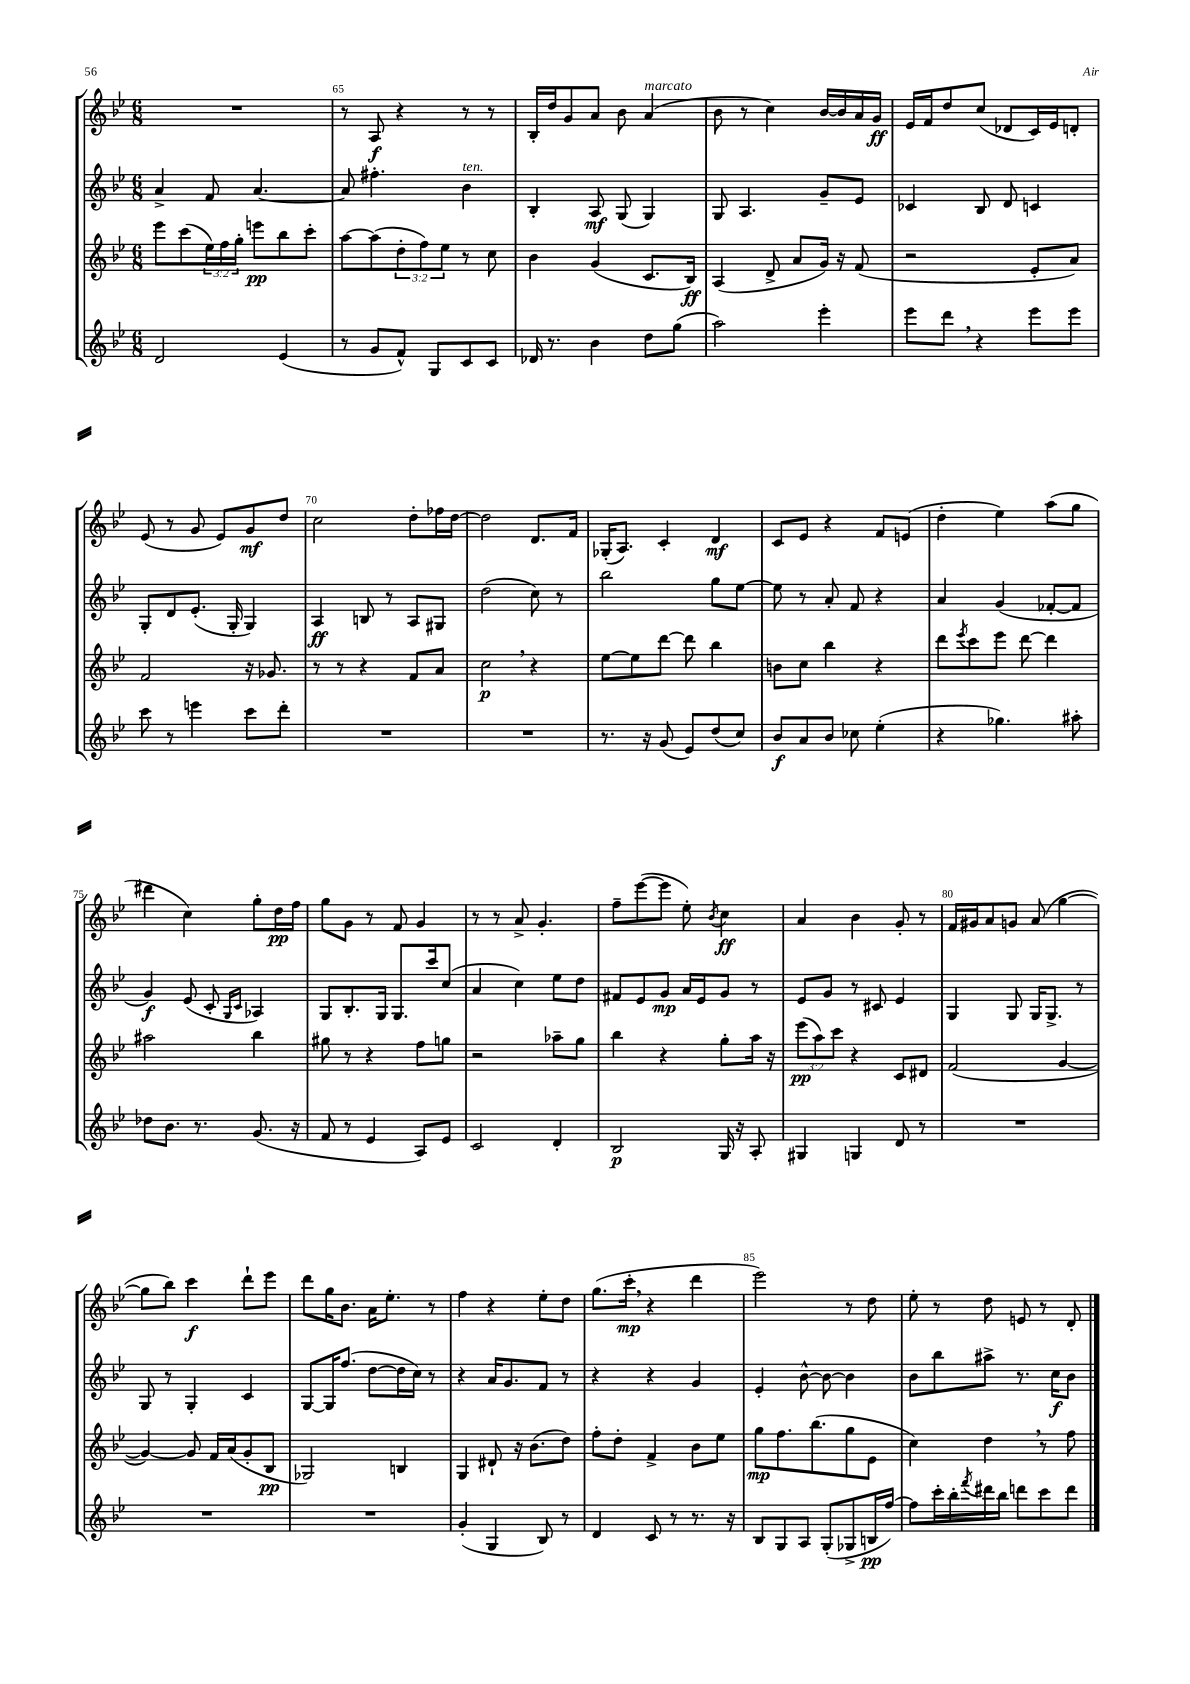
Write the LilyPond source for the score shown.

<<
\new StaffGroup <<
\new Staff = "s0" {
    \clef treble \key bes \major \numericTimeSignature \time 6/8
    R2. |
    r8 a8\f r4 r8 r8 |
    bes16-. d''16 g'8 a'8 bes'8 a'4^\markup { \italic "marcato" }( |
    bes'8 r8 c''4) bes'16~ bes'16 a'16 g'16\ff |
    ees'16 f'16 d''8 c''8( des'8 c'16) ees'16 d'8-. |
    ees'8( r8 g'8 ees'8) g'8\mf d''8 |
    c''2 d''8-. fes''16 d''16~ |
    d''2 d'8. f'16 |
    ges16-.( a8.) c'4-. d'4\mf |
    c'8 ees'8 r4 f'8 e'8( |
    d''4-. ees''4) a''8( g''8 |
    dis'''4 c''4) g''8-. d''16\pp f''16 |
    g''8 g'8 r8 f'8 g'4 |
    r8 r8 a'8-> g'4.-. |
    f''8-- ees'''8~( ees'''8 ees''8-.) \acciaccatura { bes'8 } c''4\ff |
    a'4 bes'4 g'8-. r8 |
    f'16 gis'16 a'8 g'8 a'8( g''4~ |
    g''8 bes''8) c'''4\f d'''8-! ees'''8 |
    d'''8 g''16 bes'8. a'16 ees''8.-. r8 |
    f''4 r4 ees''8-. d''8 |
    g''8.( c'''16-.\mp \breathe r4 d'''4 |
    ees'''2) r8 d''8 |
    ees''8-. r8 d''8 e'8 r8 d'8-. \bar "|." |
}
\new Staff = "s1" {
    \clef treble \key bes \major \numericTimeSignature \time 6/8
    a'4-> f'8 a'4.~ |
    a'8 fis''4.-. bes'4^\markup { \italic "ten." } |
    bes4-. a8\mf g8( g4) |
    g8 a4. g'8-- ees'8 |
    ces'4 bes8 d'8 c'4 |
    g8-. d'8 ees'8.-.( g16-. g4) |
    a4\ff b8 r8 a8 gis8 |
    d''2( c''8) r8 |
    bes''2 g''8 ees''8~ |
    ees''8 r8 a'8-. f'8 r4 |
    a'4 g'4( fes'8~-. fes'8 |
    g'4\f) ees'8( c'8-. \grace { g16 c'16 } aes4) |
    g8 bes8.-. g16 g8. c'''16 c''8( |
    a'4 c''4) ees''8 d''8 |
    fis'8 ees'8 g'8\mp a'16 ees'16 g'8 r8 |
    ees'8 g'8 r8 cis'8 ees'4 |
    g4 g8 g16 g8.-> r8 |
    g8 r8 g4-. c'4 |
    g8~ g16 f''8.( d''8~ d''16 c''16) r8 |
    r4 a'16 g'8. f'8 r8 |
    r4 r4 g'4 |
    ees'4-. bes'8~-^ bes'8~ bes'4 |
    bes'8 bes''8 ais''8-> r8. c''16\f bes'8 \bar "|." |
}
\new Staff = "s2" {
    \clef treble \key bes \major \numericTimeSignature \time 6/8 \override Staff.TupletNumber.text = #tuplet-number::calc-fraction-text
    ees'''8 c'''8( \tuplet 3/2 { ees''16) f''16 g''16-. } e'''8\pp bes''8 c'''8-. |
    a''8~ a''8( \tuplet 3/2 { d''8-. f''8) ees''8 } r8 c''8 |
    bes'4 g'4( c'8. bes16\ff) |
    a4( d'8-> a'8 g'16) r16 f'8( |
    r2 ees'8-. a'8) |
    f'2 r16 ges'8. |
    r8 r8 r4 f'8 a'8 |
    c''2\p \breathe r4 |
    ees''8~ ees''8 d'''8~ d'''8 bes''4 |
    b'8 c''8 bes''4 r4 |
    d'''8 \acciaccatura { ees'''8 } c'''8 ees'''8 d'''8~ d'''4 |
    ais''2 bes''4 |
    gis''8 r8 r4 f''8 g''8 |
    r2 aes''8-- g''8 |
    bes''4 r4 g''8-. a''16 r16 |
    \tuplet 3/2 { ees'''8\pp( a''8) c'''8 } r4 c'8 dis'8 |
    f'2( g'4~ |
    g'4~) g'8 f'16 a'16( g'8-. bes8\pp |
    ges2) b4 |
    g4 dis'8-! r16 bes'8.( d''8) |
    f''8-. d''8-. f'4-> bes'8 ees''8 |
    g''8\mp f''8. bes''8.( g''8 ees'8 |
    c''4) d''4 \breathe r8 f''8 \bar "|." |
}
\new Staff = "s3" {
    \clef treble \key bes \major \numericTimeSignature \time 6/8
    d'2 ees'4( |
    r8 g'8 f'8-^) g8 c'8 c'8 |
    des'16 r8. bes'4 d''8 g''8( |
    a''2) ees'''4-. |
    ees'''8 d'''8 \breathe r4 ees'''8 ees'''8 |
    c'''8 r8 e'''4 c'''8 d'''8-. |
    R2. |
    R2. |
    r8. r16 g'8( ees'8) d''8( c''8) |
    bes'8\f a'8 bes'8 ces''8 ees''4-.( |
    r4 ges''4.) ais''8-. |
    des''8 bes'8. r8. g'8.( r16 |
    f'8 r8 ees'4 a8) ees'8 |
    c'2 d'4-. |
    bes2\p g16 r16 a8-. |
    gis4 g4 d'8 r8 |
    R2. |
    R2. |
    R2. |
    g'4-.( g4 bes8) r8 |
    d'4 c'8 r8 r8. r16 |
    bes8 g8 a8 g8-.( ges8-> b16\pp f''16~) |
    f''8 c'''16-. bes''16-. \acciaccatura { f'''8 } dis'''16 bes''16 d'''8 c'''8 d'''8 \bar "|." |
}
>>
>>
\layout { \context { \Score currentBarNumber = #64 \override BarNumber.break-visibility = ##(#f #t #t) barNumberVisibility = #(every-nth-bar-number-visible 5) } }
